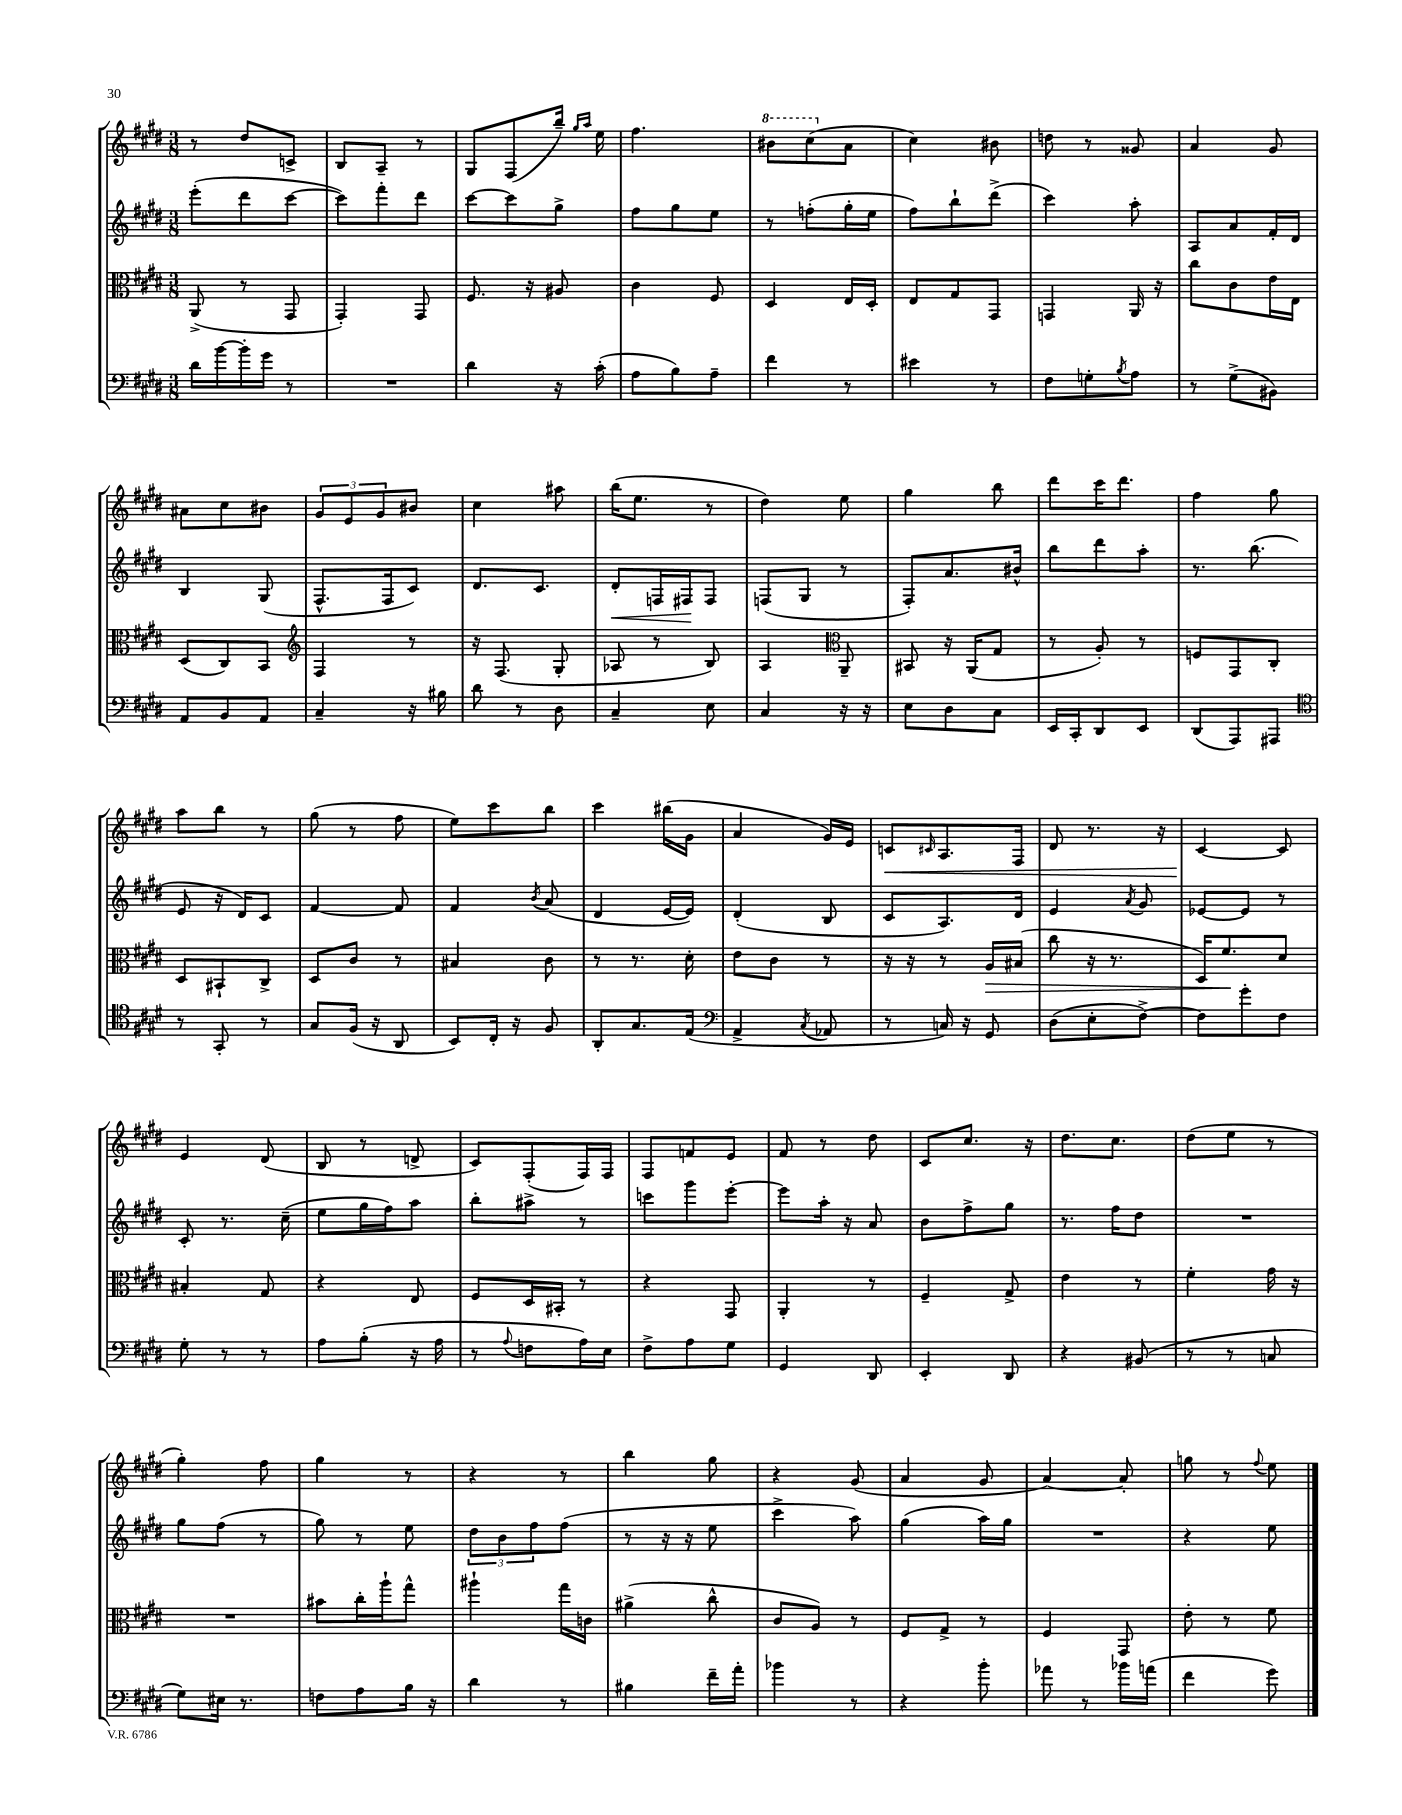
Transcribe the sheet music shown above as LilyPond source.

<<
\new StaffGroup <<
\new Staff = "s0" {
    \clef treble \key e \major \numericTimeSignature \time 3/8
    r8 dis''8 c'8-> |
    b8 a8-- r8 |
    gis8 fis8( b''16--) \grace { gis''16 a''16 } e''16 |
    fis''4. |
    \ottava #1 bis''8 cis'''8( \ottava #0 a'8 |
    cis''4) bis'8 |
    d''8 r8 gisis'8 |
    a'4 gis'8 |
    ais'8 cis''8 bis'8 |
    \tuplet 3/2 { gis'8 e'8 gis'8 } bis'8 |
    cis''4 ais''8 |
    b''16( e''8. r8 |
    dis''4) e''8 |
    gis''4 b''8 |
    dis'''8 cis'''16 dis'''8. |
    fis''4 gis''8 |
    a''8 b''8 r8 |
    gis''8( r8 fis''8 |
    e''8) cis'''8 b''8 |
    cis'''4 bis''16( gis'16 |
    a'4 gis'16) e'16 |
    c'8\< \grace { cis'16 } a8. fis16 |
    dis'8 r8. r16 |
    cis'4~\! cis'8 |
    e'4 dis'8( |
    b8 r8 d'8-> |
    cis'8) fis8-.( fis16) fis16 |
    fis8 f'8 e'8 |
    fis'8 r8 dis''8 |
    cis'8 cis''8. r16 |
    dis''8. cis''8. |
    dis''8( e''8 r8 |
    gis''4-.) fis''8 |
    gis''4 r8 |
    r4 r8 |
    b''4 gis''8 |
    r4 gis'8( |
    a'4 gis'8 |
    a'4~) a'8-. |
    g''8 r8 \appoggiatura { fis''8 } e''8 \bar "|." |
}
\new Staff = "s1" {
    \clef treble \key e \major \numericTimeSignature \time 3/8
    e'''8-.( dis'''8 cis'''8~ |
    cis'''8) fis'''8-. dis'''8 |
    cis'''8~ cis'''8 gis''8-> |
    fis''8 gis''8 e''8 |
    r8 f''8-.( gis''16-. e''16 |
    fis''8) b''8-! dis'''8->( |
    cis'''4) a''8-. |
    a8 a'8 fis'16-. dis'16 |
    b4 gis8( |
    fis8.-^ fis16 cis'8) |
    dis'8. cis'8. |
    dis'8-.\< f16 fis16\! fis8 |
    f8( gis8 r8 |
    fis8-.) a'8. bis'16-^ |
    b''8 dis'''8 a''8-. |
    r8. b''8.( |
    e'8 r16 dis'16) cis'8 |
    fis'4~ fis'8 |
    fis'4 \acciaccatura { b'8 } a'8( |
    dis'4 e'16~ e'16) |
    dis'4-.( b8 |
    cis'8 a8.) dis'16 |
    e'4 \acciaccatura { a'8 } gis'8 |
    ees'8~ ees'8 r8 |
    cis'8-. r8. cis''16--( |
    e''8 gis''16 fis''16) a''8 |
    b''8-. ais''8-> r8 |
    c'''8 gis'''8 e'''8~-. |
    e'''8 a''16-. r16 a'8 |
    b'8 fis''8-> gis''8 |
    r8. fis''16 dis''8 |
    R4. |
    gis''8 fis''8( r8 |
    gis''8) r8 e''8 |
    \tuplet 3/2 { dis''8 b'8 fis''8 } fis''8( |
    r8 r16 r16 e''8 |
    cis'''4-> a''8) |
    gis''4( a''16) gis''16 |
    R4. |
    r4 e''8 \bar "|." |
}
\new Staff = "s2" {
    \clef alto \key e \major \numericTimeSignature \time 3/8
    a,8->( r8 gis,8 |
    gis,4-.) gis,8 |
    fis8. r16 ais8 |
    cis'4 fis8 |
    dis4 e16 dis16-. |
    e8 gis8 gis,8 |
    g,4 a,16 r16 |
    cis''8 cis'8 e'16 e16 |
    dis8( cis8) b,8 |
    \clef treble fis4 r8 |
    r16 fis8.( gis8-. |
    aes8 r8 b8) |
    a4 \clef alto a,8-- |
    bis,8 r16 a,16( gis8 |
    r8 a8-.) r8 |
    f8 gis,8 cis8-. |
    dis8 bis,8-! cis8-> |
    dis8 cis'8 r8 |
    bis4 cis'8 |
    r8 r8. dis'16-. |
    e'8 cis'8 r8 |
    r16 r16 r8 a16\> bis16( |
    cis''8 r16 r8. |
    dis16) fis'8.\! dis'8 |
    bis4-. gis8 |
    r4 e8 |
    fis8 dis16 bis,16-. r8 |
    r4 gis,8 |
    a,4-. r8 |
    fis4-- gis8-> |
    e'4 r8 |
    fis'4-. gis'16 r16 |
    R4. |
    bis'8 cis''16-. a''16-! gis''8-^ |
    ais''4-! gis''16 c'16 |
    ais'4->( cis''8-^ |
    cis'8 a8) r8 |
    fis8 gis8-> r8 |
    fis4 gis,8 |
    e'8-. r8 fis'8 \bar "|." |
}
\new Staff = "s3" {
    \clef bass \key e \major \numericTimeSignature \time 3/8
    dis'16 b'16~ b'16-. gis'16 r8 |
    R4. |
    dis'4 r16 cis'16-.( |
    a8 b8) a8-- |
    fis'4 r8 |
    eis'4 r8 |
    fis8 g8-. \acciaccatura { b8 } a8 |
    r8 gis8->( bis,8) |
    a,8 b,8 a,8 |
    cis4-- r16 bis16 |
    dis'8 r8 dis8 |
    cis4-- e8 |
    cis4 r16 r16 |
    e8 dis8 cis8 |
    e,16 cis,16-. dis,8 e,8 |
    dis,8( a,,8) ais,,8 |
    \clef tenor r8 gis,8-. r8 |
    gis8 fis16( r16 a,8 |
    b,8) cis16-. r16 fis8 |
    a,8-. gis8. e16( |
    \clef bass a,4-> \acciaccatura { cis8 } aes,8 |
    r8 c16) r16 gis,8 |
    dis8( e8-. fis8~->) |
    fis8 gis'8-. fis8 |
    gis8-. r8 r8 |
    a8 b8-.( r16 a16 |
    r8 \appoggiatura { a8 } f8 a16) e16 |
    fis8-> a8 gis8 |
    gis,4 dis,8 |
    e,4-. dis,8 |
    r4 bis,8( |
    r8 r8 c8 |
    gis8) eis16 r8. |
    f8 a8 b16 r16 |
    dis'4 r8 |
    bis4 fis'16-- a'16-. |
    bes'4 r8 |
    r4 b'8-. |
    aes'8 r8 bes'16 a'16( |
    fis'4 gis'8) \bar "|." |
}
>>
>>
\layout { \context { \Score \remove "Bar_number_engraver" } }
